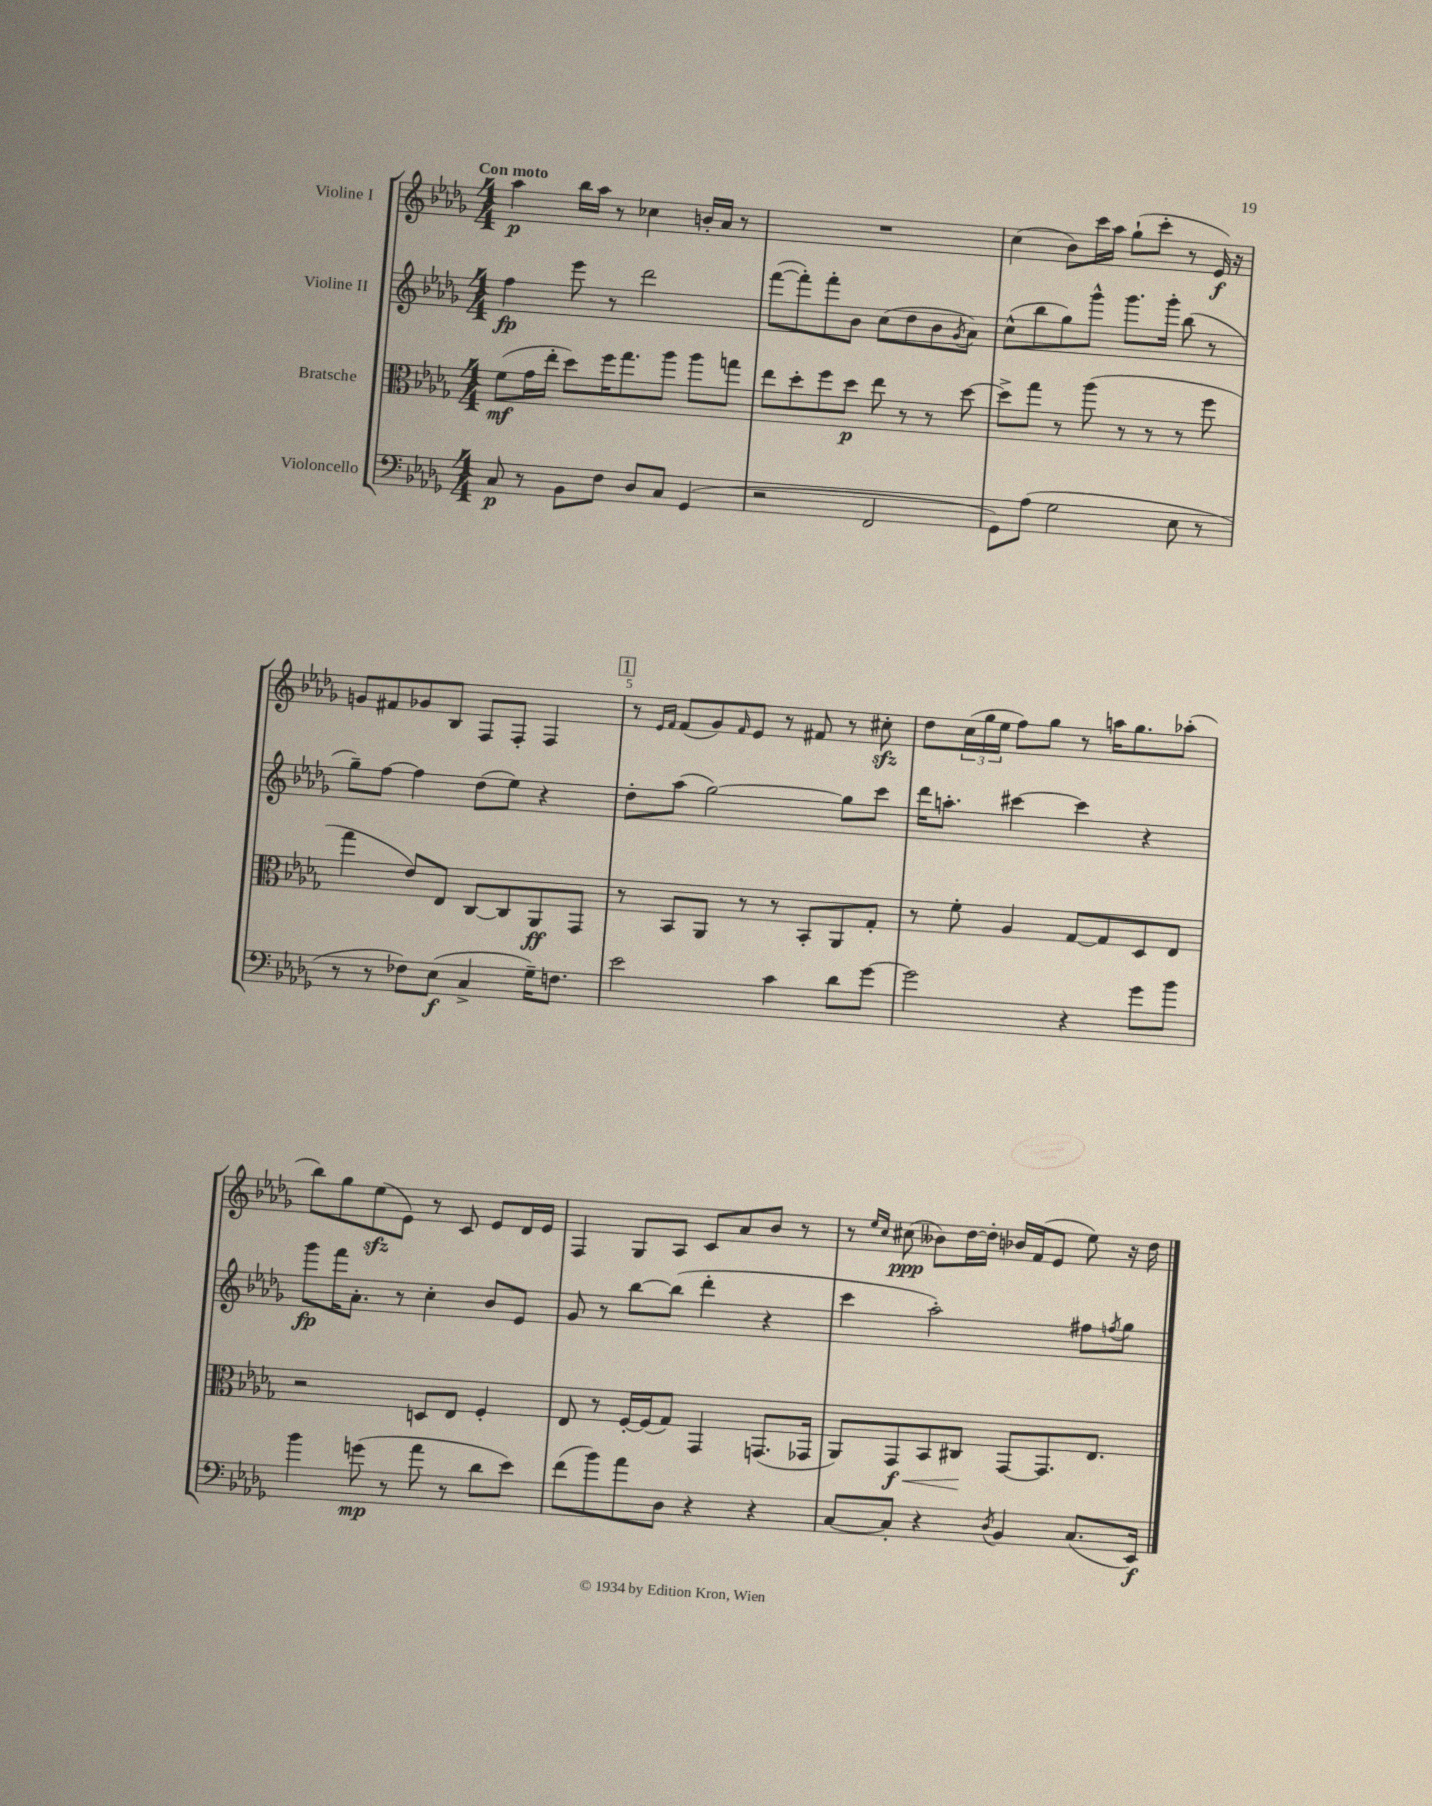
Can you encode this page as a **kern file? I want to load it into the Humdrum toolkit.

**kern	**kern	**kern	**kern
*staff4	*staff3	*staff2	*staff1
*clefF4	*clefC3	*clefG2	*clefG2
*k[b-e-a-d-g-]	*k[b-e-a-d-g-]	*k[b-e-a-d-g-]	*k[b-e-a-d-g-]
*M4/4	*M4/4	*M4/4	*M4/4
8C	(8f	4ff	4aa-
8r	16g-	.	.
.	16ee-'	.	.
8BB-	8dd-)	8eee-	16bb-
.	.	.	16aa-
8F	16ff	8r	8r
.	8.gg-	.	.
8D-	.	2ddd-	4cc-
8C	8aa-	.	.
(4GG-	8aa-	.	16b'
.	.	.	16a-
.	8gg	.	8r
=	=	=	=
2r	8ee-	([8fff	1r
.	8dd-'	8fff'])	.
.	8ff	8fff'	.
.	8dd-	8b-	.
2FF	8ee-	(8cc	.
.	8r	8dd-	.
.	8r	8b-	.
.	.	8qg-	.
.	[8dd-	8a-)	.
=	=	=	=
8GG-)	8dd-^]	(8cc^^	(4cc
(8A-	8gg-	8bb-	.
2G-	8r	8gg-)	8b-)
.	(8aa-	8ggg-^^	16ccc
.	.	.	16aa-
.	8r	8.ggg-	(8gg-`
.	8r	.	8ccc'
.	.	16ggg-'	.
8E-	8r	(8bb-	8r
8r	8ff	8r	16e-)
.	.	.	16r
=	=	=	=
8r	4gg-	8gg-~)	8g
8r	.	[8ff	8f#
8F-)	8e-)	4ff]	8g-
(8E-	8E-	.	8B-
4C^	[8C	(8dd-	8F
.	8C]	8ee-)	8F'
16G-~)	8AA-	4r	4F
8.F	.	.	.
.	8GG-	.	.
=	=	=	=
2e-	8r	8dd-'	8r
.	.	.	16qqe-
.	.	.	16qqf
.	8BB-	(8aa-	(8f
.	8AA-	[2gg-)	8g-)
.	.	.	16qqf
.	8r	.	8e-
4c	8r	.	8r
.	8BB-'	.	8f#
8d-	8AA-	8gg-]	8r
[8g-	8G-'	8ccc	8cc#'
=	=	=	=
2g-]	8r	16ddd-	8dd-
.	.	8.aa'	.
.	8f'	.	(24cc
.	.	.	24gg-
.	.	.	24ee-
.	4A-	[4ccc#	8ff)
.	.	.	8gg-
4r	[8G-	4ccc#]	8r
.	8G-]	.	16aa
.	.	.	8.gg-
8g-	8D-	4r	.
8b-	8E-	.	(8aa-'
=	=	=	=
4b-	2r	8ggg-	8bb-)
.	.	16fff	8gg-
.	.	8.a-'	.
(8g	.	.	(8ee-
8r	.	8r	8e-)
8a-	8D	4cc'	8r
8r	8E-	.	8c
8d-	4F'	8b-	8e-
8e-)	.	8e-	16d-
.	.	.	16e-
=	=	=	=
(8f	8E-	8g-	4F
8b-)	8r	8r	.
8a-	[16F'	[8bb-	8G-
.	(16F]	.	.
8D-	8G-)	(8bb-]	8A-
4r	4GG-	4ddd-'	8c
.	.	.	8a-
4r	(8.GG	4r	8b-
.	.	.	8r
.	16GG-	.	.
=	=	=	=
[8C	8AA-)	4ccc	8r
.	.	.	16qqee-
.	.	.	16qqcc
8C']	8GG-	.	(8cc#
4r	8BB-	2aa-')	8b--)
.	8C#	.	[16dd-
.	.	.	16dd-']
8qD-	.	.	.
4BB-	[8GG-	.	16b-
.	.	.	(16f
.	8.GG-]	.	8e-
(8.C	.	8ff#	8ee-)
.	8.E-	.	.
.	.	8qff	.
.	.	8gg-	16r
16EE-)	.	.	16dd-
==	==	==	==
*-	*-	*-	*-
